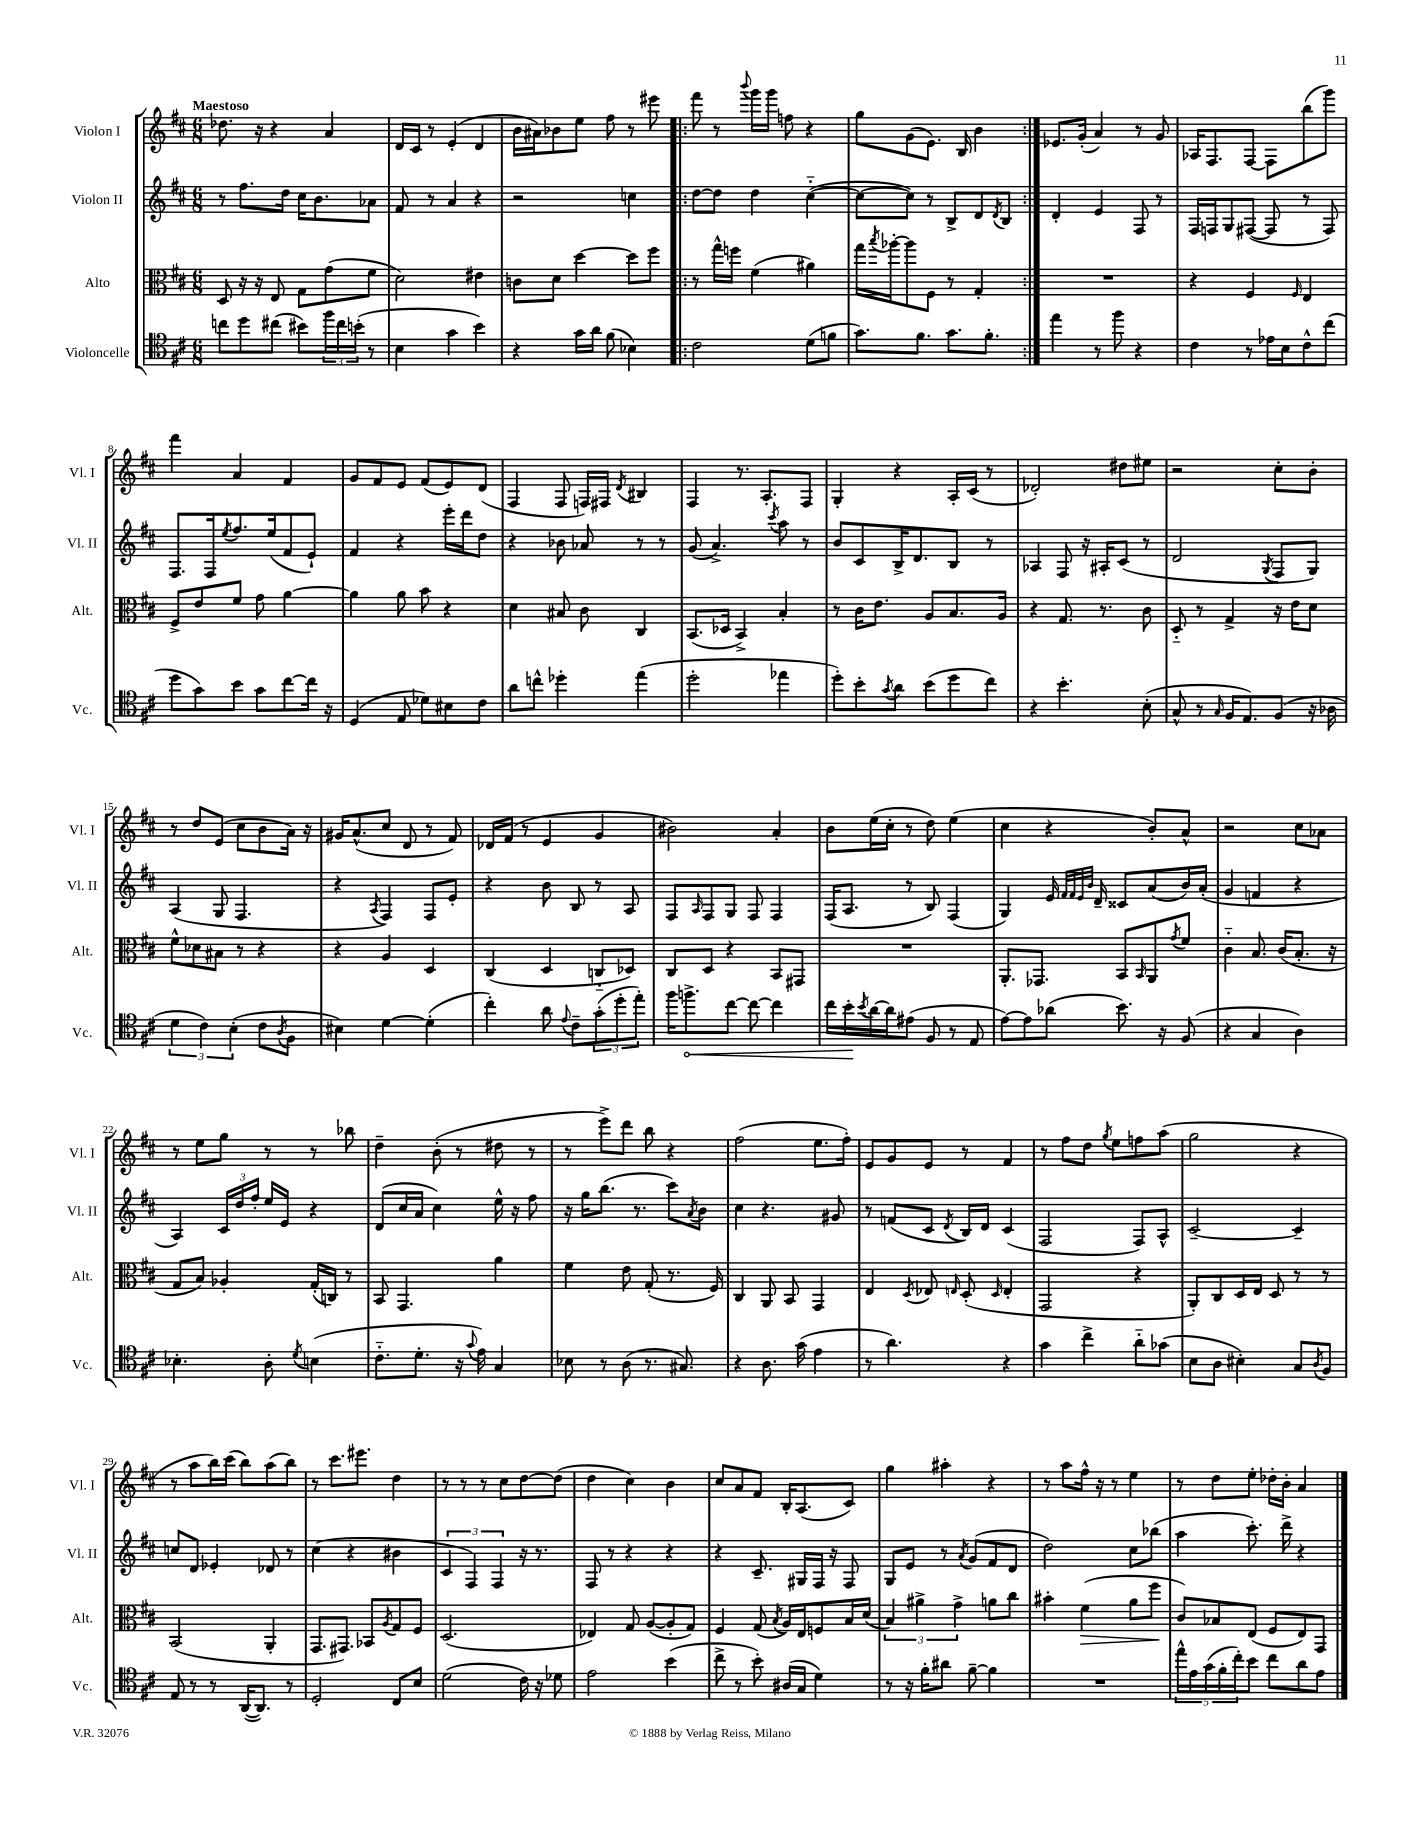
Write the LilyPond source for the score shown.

<<
\new StaffGroup <<
\new Staff = "s0" \with { instrumentName = "Violon I" shortInstrumentName = "Vl. I" } {
    \clef treble \key d \major \numericTimeSignature \time 6/8 \tempo "Maestoso"
    des''8. r16 r4 a'4 |
    d'16 cis'16 r8 e'4-.( d'4 |
    b'16 ais'16) bes'8 e''8 fis''8 r8 eis'''8 |
    \repeat volta 2 { fis'''8 r8 \appoggiatura { b'''8 } g'''16 g'''16 f''8 r4 |
    g''8 g'8( e'8.) b16 b'4 | }
    ees'8. g'16-.( a'4) r8 g'8 |
    aes16 fis8. fis8~ fis8 b''8( g'''8) |
    fis'''4 a'4 fis'4 |
    g'8 fis'8 e'8 fis'8( e'8) d'8( |
    fis4 fis8 f16) fis16 \acciaccatura { d'8 } bis4 |
    fis4 r8. a8.-. fis8 |
    g4-. r4 a16-. cis'16( r8 |
    des'2-.) dis''8 eis''8 |
    r2 cis''8-. b'8-. |
    r8 d''8 e'8( cis''8 b'8 a'16) r16 |
    gis'16 a'8.-^( cis''8 d'8 r8 fis'8) |
    des'16 fis'16( r8 e'4 g'4 |
    bis'2) a'4-. |
    b'8 e''16( cis''16-. r8 d''8) e''4( |
    cis''4 r4 b'8-.) a'8-^ |
    r2 cis''8 aes'8 |
    r8 e''8 g''8 r8 r8 bes''8 |
    d''4-- b'8-.( r8 dis''8 r8 |
    r8 e'''8->) d'''8 b''8 r4 |
    fis''2( e''8. fis''16-.) |
    e'8 g'8 e'8 r8 fis'4 |
    r8 fis''8 d''8 \acciaccatura { g''8 } e''8 f''8 a''8( |
    g''2 r4 |
    r8 a''8 b''16) cis'''16( b''8) a''8( b''8) |
    r8 cis'''8. eis'''8. d''4 |
    r8 r8 r8 cis''8 d''8~ d''8( |
    d''4 cis''4) b'4 |
    cis''8 a'8 fis'8 b16-. a8.( cis'8) |
    g''4 ais''4-. r4 |
    r8 a''8 fis''16-^ r16 r8 e''4 |
    r8 d''8 e''8-. des''16-. b'16-. a'4 \bar "|." |
}
\new Staff = "s1" \with { instrumentName = "Violon II" shortInstrumentName = "Vl. II" } {
    \clef treble \key d \major \numericTimeSignature \time 6/8
    r8 fis''8. d''16 cis''16 b'8. aes'8 |
    fis'8 r8 a'4 r4 |
    r2 c''4 |
    \repeat volta 2 { d''8~ d''8 d''4 cis''4~-_( |
    cis''8~ cis''8) r8 b8-> d'8 \acciaccatura { d'8 } b8 | }
    d'4-. e'4 fis8 r8 |
    fis16 f16 g8 fis8~( fis8 r8 fis8) |
    fis8. fis16 \acciaccatura { e''8 } fis''8. e''16( fis'8 e'8-!) |
    fis'4 r4 e'''16-. d'''16 d''8 |
    r4 bes'8 aes'8 r8 r8 |
    g'8( a'4.->) \acciaccatura { cis'''8 } a''8 r8 |
    b'8 cis'8 b16-> d'8. b8 r8 |
    aes4 fis8 r16 ais16-. cis'8( r8 |
    d'2 \acciaccatura { g8 } fis8 g8) |
    a4( g8 fis4. |
    r4 \acciaccatura { a8 } fis4) fis8 e'8-. |
    r4 b'8 b8 r8 a8 |
    fis8 \grace { a16 } fis8 g8 fis8 fis4 |
    fis16( a8. r8 b8) fis4( |
    g4) e'16 \grace { fis'32 fis'32 e'32 b'32 } d'16-- cisis'8 a'8( b'16) a'16-.( |
    g'4 f'4 r4 |
    a4) \tuplet 3/2 { cis'16 d''16 fis''16-. } e''16 e'16 r4 |
    d'8( cis''16 a'16 cis''4) e''16-^ r16 fis''8 |
    r16 g''16 b''8.( r8. cis'''8) \acciaccatura { a'8 } b'8 |
    cis''4 r4. gis'8 |
    r8 f'8( cis'8 \acciaccatura { d'8 } b16) d'16 cis'4( |
    fis2 fis8) a8-^ |
    cis'2~-- cis'4-- |
    c''8 d'8 ees'4-. des'8 r8 |
    cis''4( r4 bis'4 |
    \tuplet 3/2 { cis'4 fis4) fis4 } r16 r8. |
    fis8 r8 r4 r4 |
    r4 cis'8.-- gis16 fis16 r16 fis8 |
    g8 e'8 r8 \acciaccatura { a'8 } g'8( fis'8 d'8 |
    d''2) cis''8 bes''8( |
    a''4 cis'''8.-.) d'''16-> r4 \bar "|." |
}
\new Staff = "s2" \with { instrumentName = "Alto" shortInstrumentName = "Alt." } {
    \clef alto \key d \major \numericTimeSignature \time 6/8
    d8 r16 r16 e8 g8 g'8( fis'8 |
    d'2) eis'4 |
    c'8 d'8 d''4~ d''8 fis''8 |
    \repeat volta 2 { r8 g''16-^ f''16 fis'4( ais'4) |
    g''16 \acciaccatura { b''8 } aes''16~-. aes''8 fis8 r8 g4-. | }
    R2. |
    r4 fis4 \grace { fis16 } e4 |
    fis8-> e'8 fis'8 g'8 a'4~ |
    a'4 a'8 b'8 r4 |
    d'4 bis8 cis'8 cis4 |
    b,8.( des16 b,4->) b4-. |
    r8 cis'16 e'8. a8 b8. a16 |
    r4 g8. r8. cis'8 |
    d8-_ r8 g4-> r16 e'16 d'8 |
    fis'8-^ des'8 bis8 r8 r4 |
    r4 a4 d4 |
    cis4( d4 c8-_ des8) |
    cis8 d8 r4 b,8 gis,8 |
    R2. |
    a,8.-. ges,8. b,8 \grace { b,16 } a,8 \acciaccatura { g'8 } fis'8 |
    cis'4-_ b8. cis'16( b8.-. r16 |
    g8 b8) aes4-. g16-.( c16) r8 |
    b,8 g,4. a'4 |
    fis'4 e'8 g8-.( r8. fis16) |
    cis4 a,8 b,8 g,4 |
    e4 \acciaccatura { d8 } ees8 \grace { e16 } d8-.( \grace { d16 } e4-. |
    g,2 r4 |
    a,8-.) cis8 d16 e16 d8 r8 r8 |
    b,2( a,4-. |
    g,8. gis,8.) bes,8 \acciaccatura { a8 } g8 fis8 |
    d2.( |
    ees4) g8 a8~( a8-. g8) |
    fis4 g8( \acciaccatura { b8 } a16) e16 f8 b16 d'16( |
    \tuplet 3/2 { b4) ais'4-> g'4-> } a'8 cis''8 |
    bis'4-. fis'4\>( a'8 fis''8\! |
    cis'8) bes8 e8( fis8 e8) g,8 \bar "|." |
}
\new Staff = "s3" \with { instrumentName = "Violoncelle" shortInstrumentName = "Vc." } {
    \clef tenor \key d \major \numericTimeSignature \time 6/8
    c''8 d''8 cis''8( bis'8) \tuplet 3/2 { fis''16 cis''16 b'16-.( } r8 |
    b4 g'4 b'4) |
    r4 g'16 a'16 fis'8( bes4) |
    \repeat volta 2 { cis'2 d'8( f'8 |
    g'8.) fis'8. g'8. fis'8.-. | }
    e''4 r8 fis''8 r4 |
    cis'4 r8 ees'16 b16 cis'8-^ cis''8( |
    d''8 g'8) b'8 g'8 cis''8~ cis''16 r16 |
    d4( e8 des'8) bis8 cis'8 |
    a'8 c''8-^ des''4-. e''4( |
    d''2-. ees''4 |
    d''8-.) b'8-. \acciaccatura { g'8 } a'8 b'8( d''8 cis''8) |
    r4 b'4.-. b8-.( |
    g8-^ r8 \grace { g16 } fis16 e8.) fis8( r16 aes16 |
    \tuplet 3/2 { d'4 cis'4) b4-.( } cis'8 \acciaccatura { a8 } fis8 |
    bis4) d'4~ d'4-.( |
    cis''4-.) a'8 \appoggiatura { e'8 } cis'8-- \tuplet 3/2 { g'8-.( d''8-. e''8-.) } |
    fis''16 \once \override Hairpin.circled-tip = ##t f''8.->\< cis''8~ cis''8~ cis''4 |
    cis''16 b'16-.\! \acciaccatura { b'8 } a'16~ a'16 eis'8( fis8 r8 e8 |
    e'8~) e'8 aes'8( b'8.) r16 fis8( |
    r4 g4 a4) |
    bes4.-. a8-. \acciaccatura { d'8 } b4( |
    cis'8.-_ d'8.-. r16 \appoggiatura { g'8 } e'16) g4 |
    bes8 r8 a8( r8. gis8.) |
    r4 a8. g'16( e'4 |
    r8 a'4.) r4 |
    g'4 cis''4-> a'8-_ ges'8( |
    b8 a8 bis4-.) g8 \acciaccatura { a8 } fis8 |
    e8 r8 r8 a,16~( a,8.) r8 |
    d2-. cis8 b8 |
    d'2( cis'16) r16 des'8 |
    e'2 b'4( |
    cis''8-> r8 b'8-.) ais16( g16 d'4) |
    r8 r16 fis'16-. ais'8 fis'8~-- fis'4 |
    R2. |
    \tuplet 5/4 { e''16-^ e'16 g'16( fis'16-. cis''16-.) } b'8 cis''8 a'8 e'8 \bar "|." |
}
>>
>>
